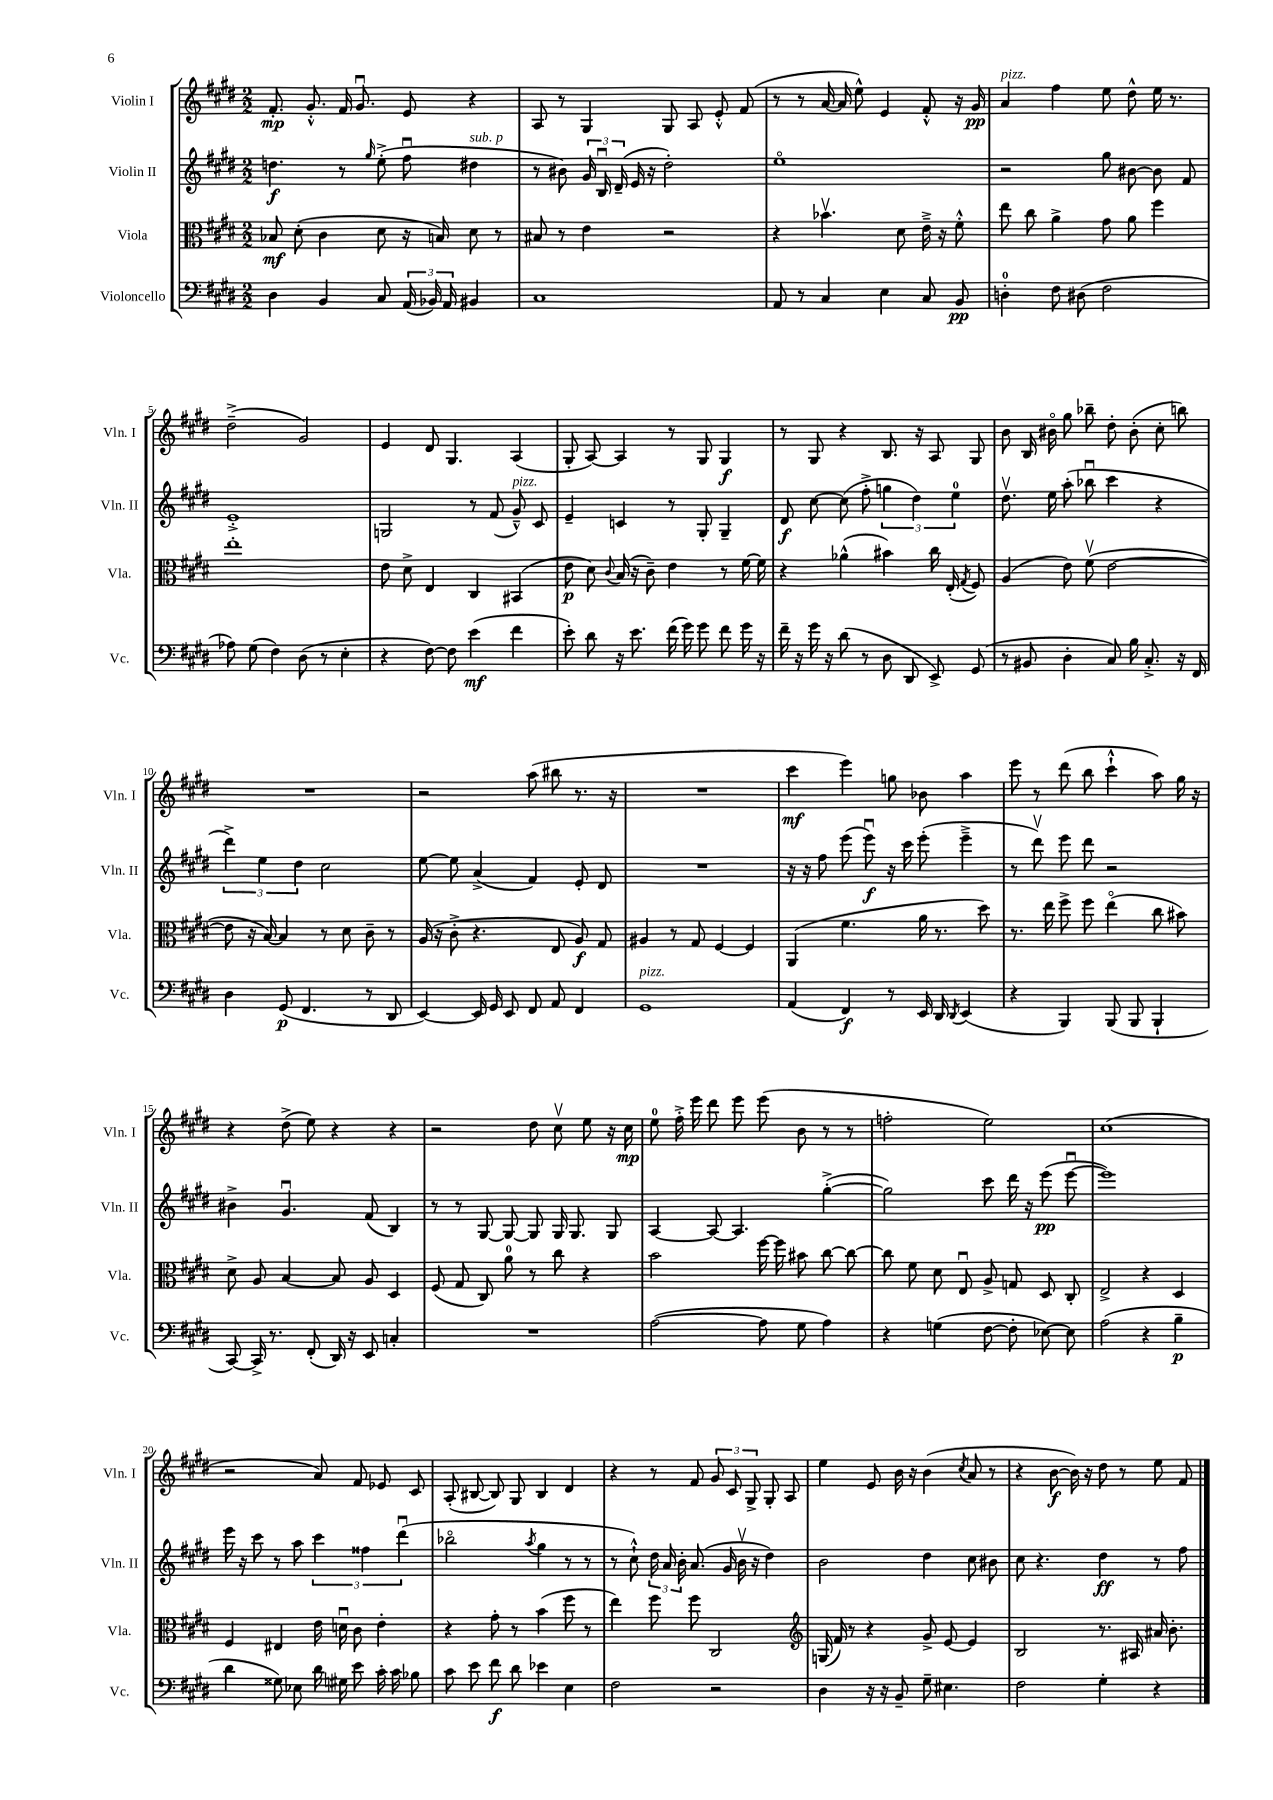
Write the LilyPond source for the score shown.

<<
\new StaffGroup <<
\new Staff = "s0" \with { instrumentName = "Violin I" shortInstrumentName = "Vln. I" } {
    \clef treble \key e \major \numericTimeSignature \time 2/2
    \autoBeamOff fis'8.-.\mp gis'8.-.-^ fis'16 gis'8.\downbow e'8 r4 |
    a8 r8 gis4 gis8 a8 e'8-.-^ fis'8( |
    r8 r8 a'16~ a'16 e''8-^) e'4 fis'8-.-^ r16 gis'16\pp |
    a'4^\markup { \italic "pizz." } fis''4 e''8 dis''8-^ e''16 r8. |
    dis''2--->( gis'2) |
    e'4 dis'8 gis4. a4( |
    gis8-. a8~) a4 r8 gis8 gis4\f |
    r8 gis8 r4 b8. r16 a8 gis8 |
    b'8 b16 bis'16\flageolet gis''8 bes''8-- dis''8-. bis'8-.( cis''8-. b''8) |
    R1 |
    r2 a''8( bis''8 r8. r16 |
    R1 |
    cis'''4\mf e'''4) g''8 bes'8 a''4 |
    e'''8 r8 dis'''8( b''8 cis'''4-!-^ a''8) gis''16 r16 |
    r4 dis''8->( e''8) r4 r4 |
    r2 dis''8 cis''8\upbow e''8 r16 cis''16\mp |
    e''8-0 fis''16-.-> e'''16 dis'''8 e'''8 e'''8( b'8 r8 r8 |
    f''2-. e''2) |
    cis''1( |
    r2 a'8) fis'8 ees'8 cis'8 |
    a8-.( bis8~ bis8) gis8 bis4 dis'4 |
    r4 r8 fis'8 \tuplet 3/2 { gis'8 cis'8 gis8-> } gis8-. a8 |
    e''4 e'8 b'16 r16 b'4( \acciaccatura { cis''8 } a'8 r8 |
    r4 b'8~\f b'16) r16 dis''8 r8 e''8 fis'8 \bar "|." |
}
\new Staff = "s1" \with { instrumentName = "Violin II" shortInstrumentName = "Vln. II" } {
    \clef treble \key e \major \numericTimeSignature \time 2/2
    \autoBeamOff d''4.\f r8 \grace { gis''16 } e''8-.->( fis''8\downbow dis''4^\markup { \italic "sub. p" } |
    r8 bis'8) \tuplet 3/2 { gis'16 b16\downbow dis'16--( } e'16 r16 dis''2-.) |
    e''1\flageolet |
    r2 gis''8 bis'8~ bis'8 fis'8 |
    e'1-.-> |
    g2 r8 fis'8( gis'8---^^\markup { \italic "pizz." }) cis'8 |
    e'4-- c'4 r8 gis8-. gis4-- |
    dis'8\f cis''8~ cis''8( fis''8-.-> \tuplet 3/2 { g''4 dis''4) e''4-0 } |
    dis''8.\upbow e''16 a''8-.( bes''8\downbow cis'''4 r4 |
    \tuplet 3/2 { dis'''4->) e''4 dis''4 } cis''2 |
    e''8~ e''8 a'4->( fis'4) e'8-. dis'8 |
    R1 |
    r16 r16 fis''8 e'''8( e'''8\downbow\f) r16 cis'''16 e'''8-.( e'''4---> |
    r8 dis'''8\upbow) e'''8 dis'''8 r2 |
    bis'4-> gis'4.\downbow fis'8( b4) |
    r8 r8 gis8~ gis8~ gis8 gis16 gis8. gis8 |
    a4~ a8~ a4. gis''4~-.->( |
    gis''2) cis'''8 dis'''16 r16 e'''8\pp( e'''8~\downbow |
    e'''1) |
    e'''16 r16 cis'''8 r8 a''8 \tuplet 3/2 { cis'''4 fisis''4 dis'''4\downbow( } |
    bes''2\flageolet \acciaccatura { a''8 } gis''4 r8 r8 |
    r8 cis''8-!-^) \tuplet 3/2 { dis''16 a'16 b'16-. } a'8.( gis'16 b'16\upbow r16 dis''4) |
    b'2 dis''4 cis''8 bis'8 |
    cis''8 r4. dis''4\ff r8 fis''8 \bar "|." |
}
\new Staff = "s2" \with { instrumentName = "Viola" shortInstrumentName = "Vla." } {
    \clef alto \key e \major \numericTimeSignature \time 2/2
    \autoBeamOff bes8\mf dis'8-.( cis'4 dis'8 r16 b16) dis'8 r8 |
    bis8 r8 e'4 r2 |
    r4 bes'4.\upbow dis'8 e'16---> r16 fis'8-.-^ |
    e''8 cis''8 a'4-> gis'8 a'8 fis''4 |
    e''1-. |
    e'8 dis'8-> e4 cis4 bis,4( |
    e'8\p dis'8) \appoggiatura { cis'8 } b16( r16 cis'8--) e'4 r8 fis'16~ fis'16 |
    r4 aes'4-^( bis'4) cis''16 e16-.( \acciaccatura { gis8 } fis8) |
    a4( e'8) fis'8\upbow( e'2~ |
    e'8 r16 b16~) b4 r8 dis'8 cis'8-- r8 |
    a16( r16 cis'8-.-> r4. e8 a8\f) gis8 |
    ais4 r8 gis8 fis4~ fis4 |
    a,4( fis'4. a'16 r8. dis''8) |
    r8. e''16 fis''8-> fis''8 e''4\flageolet( cis''8 bis'8) |
    dis'8-> a8 b4~ b8 a8 dis4 |
    fis8( gis8 cis8) a'8-0 r8 cis''8 r4 |
    b'2 fis''16~ fis''16 bis'8 cis''8~ cis''8~ |
    cis''8 fis'8 dis'8 e8\downbow a8-> g8 dis8 cis8-. |
    e2-> r4 dis4 |
    fis4 eis4 e'16 d'16\downbow cis'8 e'4-. |
    r4 gis'8-. r8 b'4( fis''8 r8 |
    e''4) fis''8 fis''8 cis2 |
    \clef treble g16( fis'16) r8 r4 gis'8-> e'8~ e'4 |
    b2 r8. ais16 ais'16 b'8.-. \bar "|." |
}
\new Staff = "s3" \with { instrumentName = "Violoncello" shortInstrumentName = "Vc." } {
    \clef bass \key e \major \numericTimeSignature \time 2/2
    \autoBeamOff dis4 b,4 cis8 \tuplet 3/2 { a,16( bes,16) a,16 } bis,4 |
    cis1 |
    a,8 r8 cis4 e4 cis8 b,8\pp |
    d4-0-. fis8 dis8( fis2 |
    aes8) gis8( fis4) dis8( r8 e4-. |
    r4 fis8~) fis8 e'4\mf( fis'4 |
    e'8-.) dis'8 r16 e'8. fis'16( gis'16) gis'8 fis'8 gis'16 r16 |
    fis'16-- r16 gis'16 r16 dis'8( r8 dis8 dis,8 e,8->) gis,8( |
    r8 bis,8 dis4-. cis8) b16 cis8.-.-> r16 fis,16 |
    dis4 gis,8\p( fis,4. r8 dis,8 |
    e,4~) e,16 gis,16 e,8 fis,8 a,8 fis,4 |
    gis,1^\markup { \italic "pizz." } |
    a,4( fis,4\f) r8 e,16 dis,16 \acciaccatura { dis,8 } e,4( |
    r4 b,,4) b,,8( b,,8 b,,4-! |
    cis,8~) cis,16-> r8. fis,8-.( dis,16) r16 e,8 c4-. |
    R1 |
    a2~( a8 gis8 a4) |
    r4 g4( fis8~ fis8-. ees8~) ees8 |
    a2( r4 b4--\p |
    dis'4 gisis8) ees8 dis'16 gis16 e'8 cis'16-. cis'16 bes8 |
    cis'8 e'8 fis'8\f dis'8 ees'4 e4 |
    fis2 r2 |
    dis4 r16 r16 b,8-- gis8-- eis4. |
    fis2 gis4-. r4 \bar "|." |
}
>>
>>
